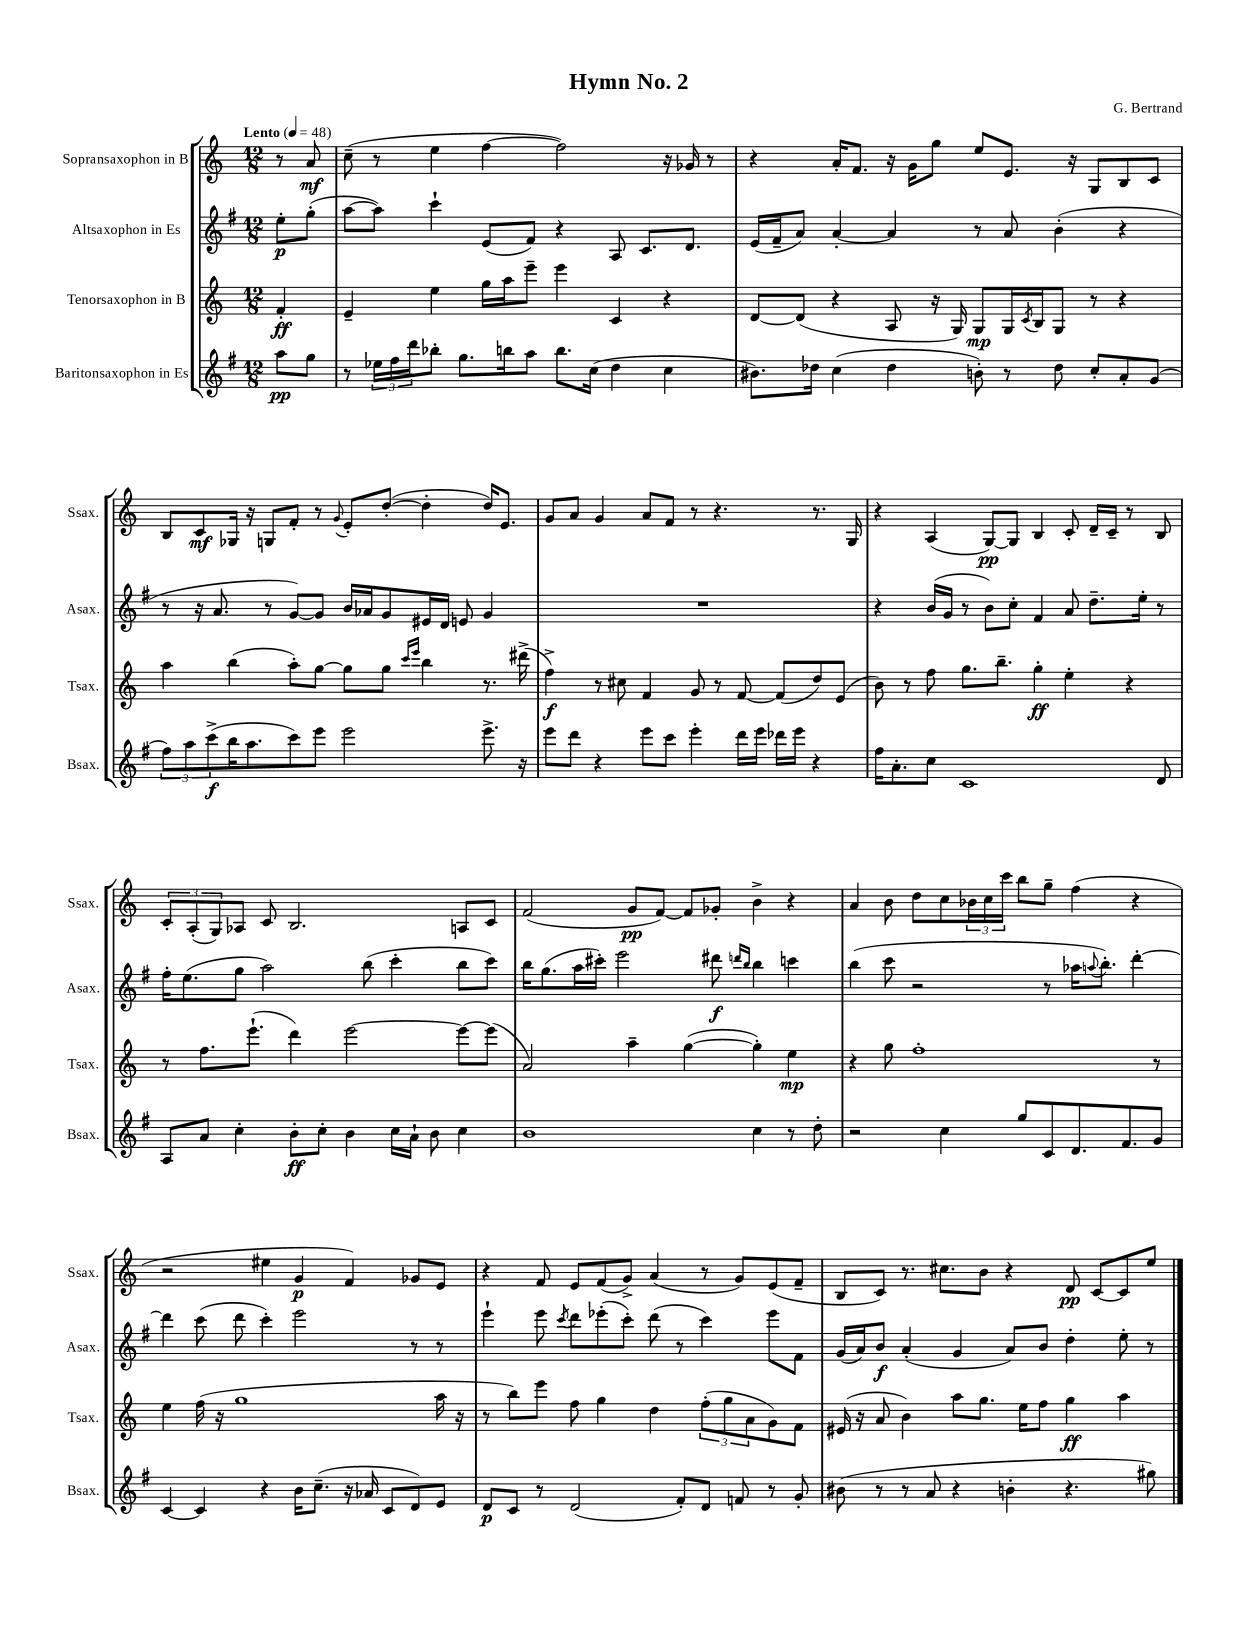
\header { title = "Hymn No. 2" composer = "G. Bertrand" }
<<
\new StaffGroup <<
\new Staff = "s0" \with { instrumentName = "Sopransaxophon in B" shortInstrumentName = "Ssax." } {
    \clef treble \key c \major \numericTimeSignature \time 12/8 \partial 4 \tempo "Lento" 4 = 48
    r8 a'8\mf |
    c''8--( r8 e''4 f''4~ f''2) r16 ges'16 r8 |
    r4 a'16-. f'8. r16 g'16 g''8 e''8 e'8. r16 g8 b8 c'8 |
    b8 c'8\mf ges16 r16 g8 f'8-. r8 \appoggiatura { g'8 } e'8-. d''8~-.( d''4-. d''16) e'8. |
    g'8 a'8 g'4 a'8 f'8 r8 r4. r8. g16 |
    r4 a4( g8~\pp) g8 b4 c'8-. d'16-- c'16-- r8 b8 |
    \tuplet 3/2 { c'8-. a8-.( g8) } aes8 c'8 b2. a8 c'8 |
    f'2( g'8\pp f'8~) f'8 ges'8-. b'4-> r4 |
    a'4 b'8 d''8 c''8 \tuplet 3/2 { bes'16 c''16 c'''16 } b''8 g''8-- f''4( r4 |
    r2 eis''4 g'4\p f'4) ges'8 e'8 |
    r4 f'8 e'8 f'8( g'8->) a'4( r8 g'8) e'8( f'8-- |
    b8 c'8) r8. cis''8. b'8 r4 d'8\pp c'8~ c'8 e''8 \bar "|." |
}
\new Staff = "s1" \with { instrumentName = "Altsaxophon in Es" shortInstrumentName = "Asax." } {
    \clef treble \key g \major \numericTimeSignature \time 12/8 \partial 4
    e''8-.\p g''8-.( |
    a''8~ a''8) c'''4-! e'8( fis'8) r4 a8 c'8. d'8. |
    e'16( fis'16-- a'8) a'4~-. a'4 r8 a'8 b'4-.( r4 |
    r8 r16 a'8. r8 g'8~) g'8 b'16 aes'16 g'8 eis'16 d'16 e'8 g'4 |
    R1. |
    r4 b'16( g'16 r8 b'8) c''8-. fis'4 a'8 d''8.-- e''16-. r8 |
    fis''16-. e''8.( g''8 a''2) b''8( c'''4-. b''8 c'''8) |
    b''16 g''8.( a''16 cis'''16-.) e'''2 dis'''8\f \grace { d'''16 b''16 } b''4 c'''4 |
    b''4( c'''8 r2 r8 aes''16 \appoggiatura { a''8 } b''8.-.) d'''4~-. |
    d'''4 c'''8( d'''8 c'''4-.) e'''2 r8 r8 |
    e'''4-! e'''8 \acciaccatura { c'''8 } d'''8 ees'''8-.( c'''8-.) d'''8( r8 c'''4) ees'''8 fis'8 |
    g'16( a'16) b'8\f a'4-.( g'4 a'8) b'8 d''4-. e''8-. r8 \bar "|." |
}
\new Staff = "s2" \with { instrumentName = "Tenorsaxophon in B" shortInstrumentName = "Tsax." } {
    \clef treble \key c \major \numericTimeSignature \time 12/8 \partial 4
    f'4-.\ff |
    e'4-- e''4 g''16 a''16 e'''8-- e'''4 c'4 r4 |
    d'8~ d'8( r4 a8 r16 g16) g8\mp g16 \acciaccatura { c'8 } b16 g8 r8 r4 |
    a''4 b''4( a''8-.) g''8~ g''8 g''8 \grace { c'''16 e'''16 } b''4 r8. dis'''16->( |
    f''4->\f) r8 cis''8 f'4 g'8 r8 f'8~ f'8( d''8) e'8( |
    b'8) r8 f''8 g''8. b''8.-- g''4-.\ff e''4-. r4 |
    r8 f''8. e'''8.-!( d'''4) e'''2~ e'''8~ e'''8( |
    a'2) a''4-- g''4~( g''4-.) e''4\mp |
    r4 g''8 f''1-. r8 |
    e''4 f''16( r16 g''1 a''16 r16 |
    r8 b''8) e'''8 f''8 g''4 d''4 \tuplet 3/2 { f''8-.( g''8 a'8 } g'8) f'8 |
    eis'16( r16 a'8 b'4) a''8 g''8. e''16 f''8 g''4\ff a''4 \bar "|." |
}
\new Staff = "s3" \with { instrumentName = "Baritonsaxophon in Es" shortInstrumentName = "Bsax." } {
    \clef treble \key g \major \numericTimeSignature \time 12/8 \partial 4
    a''8\pp g''8 |
    r8 \tuplet 3/2 { ees''16 fis''16 d'''16 } bes''8-. g''8. b''16 a''8 b''8. c''16( d''4 c''4 |
    bis'8.) des''16 c''4( des''4 b'8-.) r8 des''8 c''8-. a'8-. g'8( |
    \tuplet 3/2 { fis''8) a''8 c'''8->\f( } b''16 a''8. c'''8) e'''8 e'''2 e'''8.-> r16 |
    e'''8 d'''8 r4 e'''8 c'''8 e'''4-. d'''16 e'''16 des'''16 e'''16 r4 |
    fis''16 a'8.-. c''8 c'1 d'8 |
    a8 a'8 c''4-. b'8-.\ff c''8-. b'4 c''16 a'16-! b'8 c''4 |
    b'1 c''4 r8 d''8-. |
    r2 c''4 g''8 c'8 d'8. fis'8. g'8 |
    c'4~ c'4 r4 b'16 c''8.--( r16 aes'16 c'8 d'8) e'8 |
    d'8\p c'8 r8 d'2( fis'8-.) d'8 f'8 r8 g'8-. |
    bis'8( r8 r8 a'8 r4 b'4-. r4. gis''8) \bar "|." |
}
>>
>>
\layout { \context { \Score \remove "Bar_number_engraver" } }
